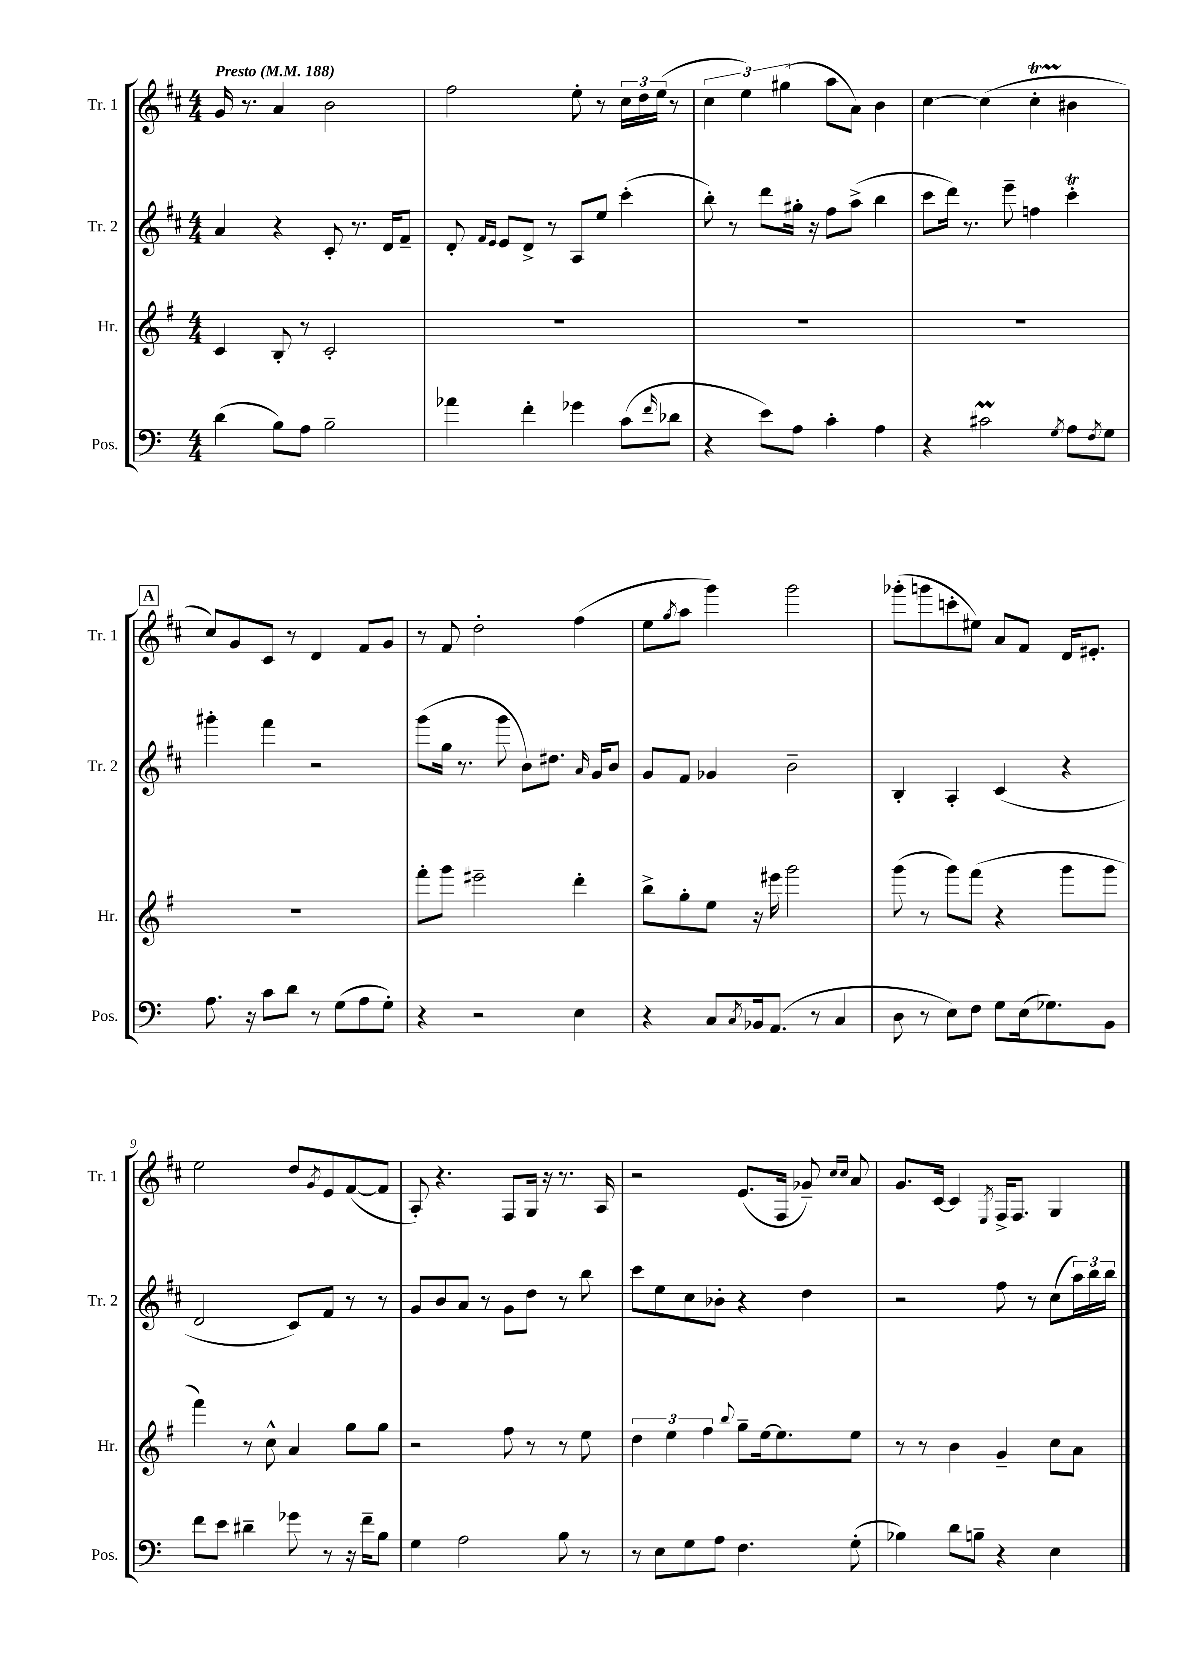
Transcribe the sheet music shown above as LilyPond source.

<<
\new StaffGroup <<
\new Staff = "s0" \with { instrumentName = "Tr. 1" shortInstrumentName = "Tr. 1" } {
    \clef treble \key d \major \numericTimeSignature \time 4/4 \tempo "Presto" 4 = 188
    g'16 r8. a'4 b'2 |
    fis''2 e''8-. r8 \tuplet 3/2 { cis''16 d''16 e''16( } r8 |
    \tuplet 3/2 { cis''4 e''4) gis''4( } a''8 a'8) b'4 |
    cis''4~ cis''4( cis''4-.\startTrillSpan bis'4\stopTrillSpan |
    \mark \markup { \box "A" } cis''8) g'8 cis'8 r8 d'4 fis'8 g'8 |
    r8 fis'8 d''2-. fis''4( |
    e''8 \acciaccatura { g''8 } a''8 g'''4) g'''2 |
    ges'''8-.( g'''8 c'''8-. eis''8) a'8 fis'8 d'16 eis'8.-. |
    e''2 d''8 \acciaccatura { g'8 } e'8 fis'8~( fis'8 |
    a8-.) r4. fis8 g16 r16 r8. a16 |
    r2 e'8.( fis16 ges'8--) \grace { cis''16 cis''16 } a'8 |
    g'8. cis'16~ cis'4 \acciaccatura { e8 } fis16-> fis8. g4 \bar "|." |
}
\new Staff = "s1" \with { instrumentName = "Tr. 2" shortInstrumentName = "Tr. 2" } {
    \clef treble \key d \major \numericTimeSignature \time 4/4
    a'4 r4 cis'8-. r8. d'16 fis'8-- |
    d'8-. \grace { fis'16 e'16 } e'8 d'8-> r8 a8 e''8 cis'''4-.( |
    b''8-.) r8 d'''8 gis''16-. r16 fis''8 a''8->( b''4 |
    cis'''8 d'''16) r8. e'''8-- f''4 cis'''4-.\trill |
    \mark \markup { \box "A" } gis'''4-. fis'''4 r2 |
    g'''8( g''16 r8. g'''8 b'8) dis''8. \grace { a'16 } g'16 b'8 |
    g'8 fis'8 ges'4 b'2-- |
    b4-. a4-. cis'4( r4 |
    d'2 cis'8) fis'8 r8 r8 |
    g'8 b'8 a'8 r8 g'8 d''8 r8 b''8 |
    cis'''8 e''8 cis''8 bes'8-. r4 d''4 |
    r2 fis''8 r8 cis''8( \tuplet 3/2 { a''16) b''16 b''16 } \bar "|." |
}
\new Staff = "s2" \with { instrumentName = "Hr." shortInstrumentName = "Hr." } {
    \clef treble \key g \major \numericTimeSignature \time 4/4
    c'4 b8-. r8 c'2-. |
    R1 |
    R1 |
    R1 |
    \mark \markup { \box "A" } R1 |
    fis'''8-. g'''8 eis'''2-- d'''4-. |
    b''8-> g''8-. e''8 r16 eis'''16 g'''2 |
    g'''8( r8 g'''8) fis'''8( r4 g'''8 g'''8 |
    fis'''4) r8 c''8-^ a'4 g''8 g''8 |
    r2 fis''8 r8 r8 e''8 |
    \tuplet 3/2 { d''4 e''4 fis''4 } \appoggiatura { b''8 } g''8-- e''16~ e''8. e''8 |
    r8 r8 b'4 g'4-- c''8 a'8 \bar "|." |
}
\new Staff = "s3" \with { instrumentName = "Pos." shortInstrumentName = "Pos." } {
    \clef bass \key c \major \numericTimeSignature \time 4/4
    d'4( b8) a8 b2-- |
    aes'4 f'4-. ges'4 c'8( \grace { f'16 } des'8 |
    r4 e'8) a8 c'4-. a4 |
    r4 cis'2\prall \acciaccatura { g8 } a8 \acciaccatura { f8 } g8 |
    \mark \markup { \box "A" } a8. r16 c'8 d'8 r8 g8( a8 g8-.) |
    r4 r2 e4 |
    r4 c8 \acciaccatura { c8 } bes,16 a,8.( r8 c4 |
    d8 r8 e8) f8 g8 e16( ges8.) b,8 |
    f'8 e'8 dis'4-- ges'8 r8 r16 f'16-- b8 |
    g4 a2 b8 r8 |
    r8 e8 g8 a8 f4. g8-.( |
    bes4) d'8 b8-- r4 e4 \bar "|." |
}
>>
>>
